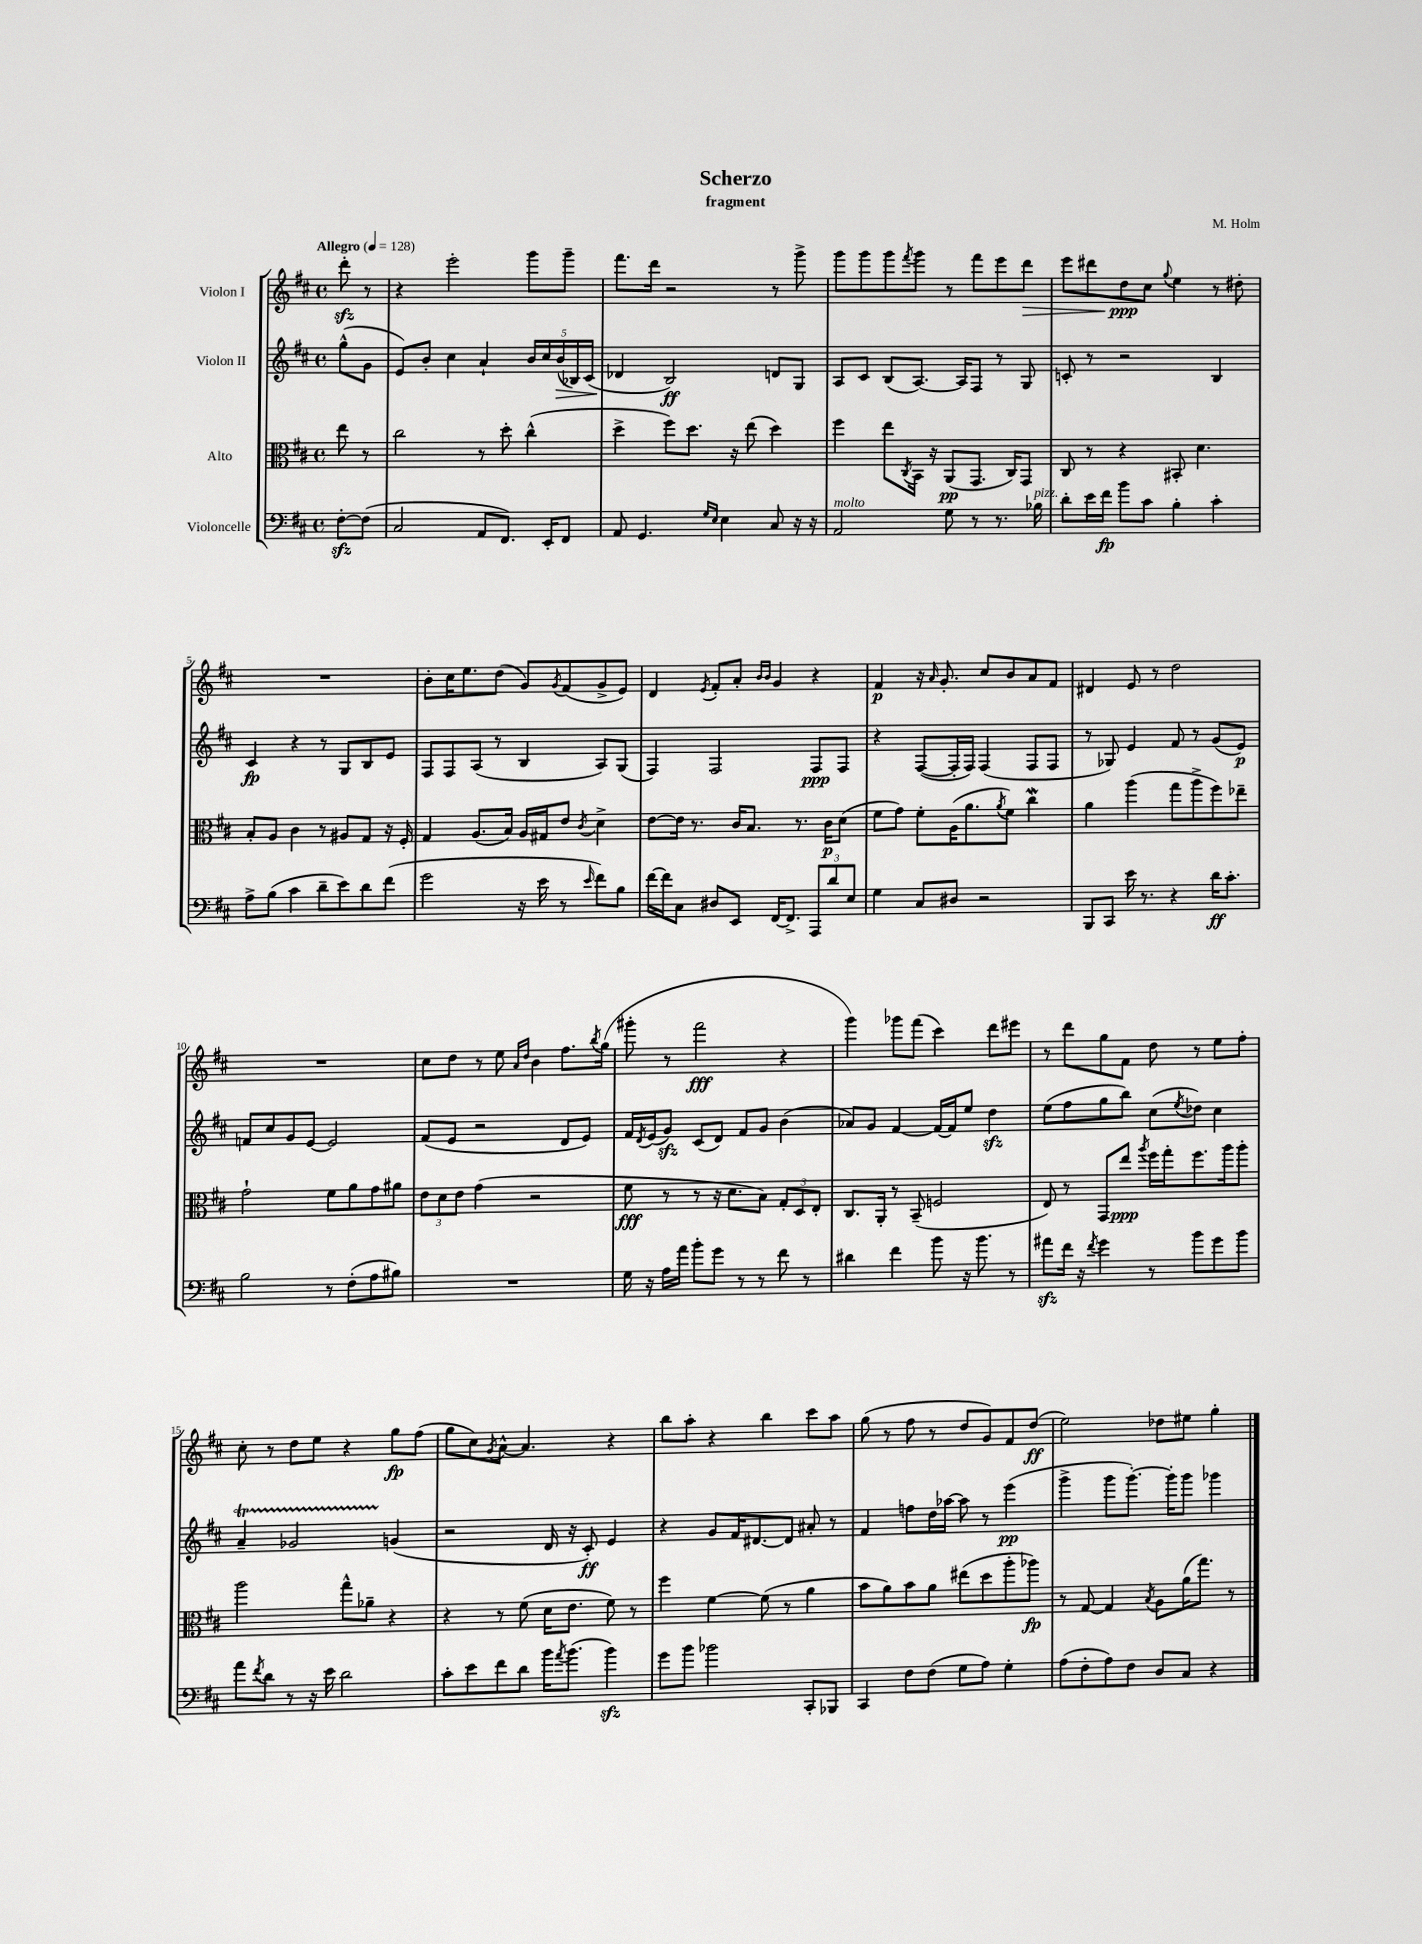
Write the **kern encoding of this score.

**kern	**dynam	**kern	**dynam	**kern	**dynam	**kern	**dynam
*part4	*part4	*part3	*part3	*part2	*part2	*part1	*part1
*staff4	*staff4	*staff3	*staff3	*staff2	*staff2	*staff1	*staff1
*I"Violoncelle	*	*I"Alto	*	*I"Violon II	*	*I"Violon I	*
*clefF4	*	*clefC3	*	*clefG2	*	*clefG2	*
*k[f#c#]	*	*k[f#c#]	*	*k[f#c#]	*	*k[f#c#]	*
*M4/4	*	*M4/4	*	*M4/4	*	*M4/4	*
*met(c)	*	*met(c)	*	*met(c)	*	*met(c)	*
*MM128	*	*MM128	*	*MM128	*	*MM128	*
=	=	=	=	=	=	=	=
!	!	!	!	!	!	!LO:TX:a:B:t=Allegro	!
[8F#zz'\L	.	8ee\	.	(8gg^^\L	.	8dddzz'\	.
(8F#\J]	.	8r	.	8g\J	.	8r	.
=1	=1	=1	=1	=1	=1	=1	=1
2C#/	.	2cc#\	.	8e/L)	.	4r	.
.	.	.	.	8b'/J	.	.	.
.	.	.	.	4cc#\	.	2eee'\	.
8AA/L	.	8r	.	4a`/	.	.	.
8.FF#/J)	.	8dd'\	.	.	.	.	.
.	.	(4cc#^^\	.	20b/LL	.	8ggg\L	.
.	.	.	.	20cc#/	.	.	.
16EE'/KL	.	.	.	.	.	.	.
!	!	!	!	!	!LO:HP:b	!	!
.	.	.	.	(20b/	>	.	.
8FF#/J	.	.	.	.	.	8ggg~\J	.
.	.	.	.	20B-X/)	.	.	.
.	.	.	.	(20c#/JJ	.	.	.
=2	=2	=2	=2	=2	=2	=2	=2
8AA/	.	4dd^\	.	4d-X/	.	8.fff#\L	.
4.GG/	.	.	.	.	.	.	.
.	.	.	.	.	.	16ddd\Jk	.
.	.	8ff#\L)	.	2B/)	] ff	2r	.
.	.	8.dd\J	.	.	.	.	.
16qqG/LL	.	.	.	.	.	.	.
16qqE/JJ	.	.	.	.	.	.	.
4E\	.	.	.	.	.	.	.
.	.	16r	.	.	.	.	.
.	.	(8ee\	.	.	.	.	.
8C#/	.	4dd\)	.	8dn/L	.	8r	.
16r	.	.	.	8G/J	.	8ggg^\	.
16r	.	.	.	.	.	.	.
=3	=3	=3	=3	=3	=3	=3	=3
!LO:TX:a:i:t=molto	!	!	!	!	!	!	!
2AA/	.	4ff#\	.	8A/L	.	8ggg\L	.
.	.	.	.	8c#/J	.	8ggg\	.
.	.	8ee\L	.	(8B/L	.	8ggg\	.
.	.	8qC#/	.	.	.	8qfff#/	.
.	.	16BB\Jk	.	[8.A/J)	.	8ggg\J	.
.	.	16r	.	.	.	.	.
8G\	.	(8AA/L	pp	.	.	8r	.
.	.	.	.	16A/KL]	.	.	.
8r	.	8.GG/J	.	8F#/J	.	8fff#\L	.
8.r	.	.	.	8r	.	8eee\	.
.	.	16C#/KL)	.	.	.	.	.
!	!	!	!	!	!	!	!LO:HP:b
.	.	8GG/J	.	8G/	.	8ddd\J	>
!LO:TX:a:i:t=pizz.	!	!	!	!	!	!	!
16B-X\	.	.	.	.	.	.	.
=4	=4	=4	=4	=4	=4	=4	=4
8d'\L	.	8C#/	.	8cn'/	.	8eee\L	.
16e\L	.	8r	.	8r	.	8ddd#X\	.
16f#\JJ	fp	.	.	.	.	.	.
8b\L	.	4r	.	2r	.	8dd\	ppp
8c#\J	.	.	.	.	.	8cc#\J	]
.	.	.	.	.	.	8qqgg/	.
4B'\	.	8BB#X'/	.	.	.	4ee\	.
.	.	4.d\	.	.	.	.	.
4c#'\	.	.	.	4B/	.	8r	.
.	.	.	.	.	.	8dd#X'\	.
!!LO:LB:g=z
=5	=5	=5	=5	=5	=5	=5	=5
8A^\L	.	8B'/L	.	4c#/	fp	1r	.
(8B\J	.	8A/J	.	.	.	.	.
4c#\	.	4c#\	.	4r	.	.	.
8d~\L	.	8r	.	8r	.	.	.
8e\)	.	8A#X/L	.	8G/L	.	.	.
8d\	.	8G/J	.	8B/	.	.	.
(8f#\J	.	16r	.	8e/J	.	.	.
.	.	16F#'/	.	.	.	.	.
=6	=6	=6	=6	=6	=6	=6	=6
2g\	.	4G/	.	8F#/L	.	8b'\L	.
.	.	.	.	8F#/	.	16cc#\K	.
.	.	.	.	.	.	8.ee\	.
.	.	(8.A/L	.	(8A/J	.	.	.
.	.	.	.	8r	.	(8dd\J	.
.	.	16B/Jk)	.	.	.	.	.
16r	.	16A/LL	.	4B/	.	8g/L)	.
16e\	.	16G#X/J	.	.	.	.	.
.	.	.	.	.	.	8qg/	.
8r	.	8e/J	.	.	.	(8f#/	.
16qqe/	.	8qc#/	.	.	.	.	.
8f#\L)	.	4d^\	.	8A/L)	.	8g^/	.
8B\J	.	.	.	(8G/J	.	8e/J)	.
=7	=7	=7	=7	=7	=7	=7	=7
[16f#\LL	.	[8e\L	.	4F#/)	.	4d/	.
16f#\J]	.	.	.	.	.	.	.
8C#\J	.	16e\Jk]	.	.	.	.	.
.	.	8.r	.	.	.	.	.
.	.	.	.	.	.	8qe/	.
8D#X/L	.	.	.	2F#/	.	8f#'/L	.
8EE/J	.	16c#/KL	.	.	.	8a'/J	.
.	.	8.B/J	.	.	.	.	.
.	.	.	.	.	.	16qqb/LL	.
.	.	.	.	.	.	16qqb/JJ	.
[16FF#/KL	.	.	.	.	.	4g/	.
8.FF#^/J]	.	.	.	.	.	.	.
.	.	8.r	.	.	.	.	.
12AAA/L	.	.	.	8F#/L	ppp	4r	.
.	.	16c#\KL	p	.	.	.	.
12d/	.	.	.	.	.	.	.
.	.	(8d\J	.	8F#/J	.	.	.
12E/J	.	.	.	.	.	.	.
=8	=8	=8	=8	=8	=8	=8	=8
4G\	.	8f#\L	.	4r	.	4f#/	p
.	.	8g\J)	.	.	.	.	.
8C#/L	.	8f#'\L	.	([8F#/L	.	16r	.
.	.	.	.	.	.	16qqa/	.
.	.	.	.	.	.	8.g'/	.
8D#X/J	.	(16A\K	.	16F#'/L]	.	.	.
.	.	8.a\	.	16F#/JJ)	.	.	.
2r	.	.	.	(4F#/	.	8cc#/L	.
.	.	8qa/	.	.	.	.	.
.	.	8f#\J)	.	.	.	8b/	.
.	.	4cc#W\	.	8F#/L	.	8a/	.
.	.	.	.	8F#/J	.	8f#/J	.
=9	=9	=9	=9	=9	=9	=9	=9
8BBB/L	.	4a\	.	8r	.	4d#X/	.
8CC#/J	.	.	.	8G-X/)	.	.	.
16e\	.	(4aa\	.	4e/	.	8e/	.
8.r	.	.	.	.	.	.	.
.	.	.	.	.	.	8r	.
4r	.	8gg\L	.	8f#/	.	2dd\	.
.	.	8aa^\	.	8r	.	.	.
16d\KL	ff	8ff#\)	.	(8g/L	.	.	.
8.c#'\J	.	.	.	.	.	.	.
.	.	8ee-X~\J	.	8e/J)	p	.	.
!!LO:LB:g=z
=10	=10	=10	=10	=10	=10	=10	=10
2B\	.	2g`\	.	8fn/L	.	1r	.
.	.	.	.	8cc#/	.	.	.
.	.	.	.	8g/	.	.	.
.	.	.	.	[8e/J	.	.	.
8r	.	8f#\L	.	2e/]	.	.	.
(8F#'\L	.	8a\	.	.	.	.	.
8A\	.	8g\	.	.	.	.	.
8B#X\J)	.	8a#X\J	.	.	.	.	.
=11	=11	=11	=11	=11	=11	=11	=11
1r	.	12e\L	.	(8f#/L	.	8cc#\L	.
.	.	12d\	.	.	.	.	.
.	.	.	.	8e/J	.	8dd\J	.
.	.	12e\J	.	.	.	.	.
.	.	(4g\	.	2r	.	8r	.
.	.	.	.	.	.	8ee\	.
.	.	.	.	.	.	16qqa/LL	.
.	.	.	.	.	.	16qqdd/JJ	.
.	.	2r	.	.	.	4b\	.
.	.	.	.	8d/L	.	8.ff#\L	.
.	.	.	.	8e/J)	.	.	.
.	.	.	.	.	.	8qbb/	.
.	.	.	.	.	.	(16gg\Jk	.
=12	=12	=12	=12	=12	=12	=12	=12
16G\	.	8f#\	fff	16f#/LL	.	8ggg#X'\	.
.	.	.	.	8qd/	.	.	.
16r	.	.	.	(16e/J	.	.	.
16A\LL	.	8r	.	8gzz/J)	.	8r	.
16a\JJ	.	.	.	.	.	.	.
8b'\L	.	8r	.	(8c#/L	.	2fff#\	fff
8g\J	.	16r	.	8d/J)	.	.	.
.	.	8.d\L	.	.	.	.	.
8r	.	.	.	8f#/L	.	.	.
8r	.	8B\J)	.	8g/J	.	.	.
8f#\	.	12G'/L	.	(4b\	.	4r	.
.	.	12D/	.	.	.	.	.
8r	.	.	.	.	.	.	.
.	.	12E'/J	.	.	.	.	.
=13	=13	=13	=13	=13	=13	=13	=13
4d#X\	.	8.C#/L	.	8a-X/L)	.	4ggg\)	.
.	.	.	.	8g/J	.	.	.
.	.	16AA'/Jk	.	.	.	.	.
4f#\	.	8r	.	[4f#/	.	8ggg-X\L	.
.	.	(8BB~/	.	.	.	(8fff#\J	.
8b\	.	2Fn/	.	16f#/LL_	.	4ccc#\)	.
.	.	.	.	16f#/J]	.	.	.
16r	.	.	.	8ee/J	.	.	.
8.b\	.	.	.	.	.	.	.
.	.	.	.	4ddzz\	.	8ddd\L	.
8r	.	.	.	.	.	8eee#X\J	.
=14	=14	=14	=14	=14	=14	=14	=14
8a#Xzz\L	.	8E/)	.	(8ee\L	.	8r	.
16f#\Jk	.	8r	.	8ff#\	.	8ddd\L	.
16r	.	.	.	.	.	.	.
8qf#/	.	.	.	.	.	.	.
4g\	.	8GG/L	.	8gg\	.	8gg\	.
.	.	8ee/J	ppp	8bb\J)	.	8f#\J	.
.	.	8qaa/	.	.	.	.	.
8r	.	16ff#\LL	.	(8cc#\L	.	8dd\	.
.	.	16gg'\J	.	.	.	.	.
.	.	.	.	8qee/	.	.	.
8b\L	.	8.ff#\	.	8dd-X\J)	.	8r	.
8g\	.	.	.	4cc#\	.	8ee\L	.
.	.	16aa\k	.	.	.	.	.
8b\J	.	8aa'\J	.	.	.	8ff#'\J	.
!!LO:LB:g=z
=15	=15	=15	=15	=15	=15	=15	=15
8a\L	.	2aa\	.	4aT~/	.	8cc#'\	.
8qf#/	.	.	.	.	.	.	.
8d\J	.	.	.	.	.	8r	.
8r	.	.	.	2g-XTTT/	.	8dd\L	.
16r	.	.	.	.	.	8ee\J	.
16e\	.	.	.	.	.	.	.
2d\	.	8gg^^\L	.	.	.	4r	.
.	.	8a-X~\J	.	.	.	.	.
.	.	4r	.	(4gn/	.	8gg\L	fp
.	.	.	.	.	.	(8ff#\J	.
=16	=16	=16	=16	=16	=16	=16	=16
8c#'\L	.	4r	.	2r	.	8gg\L	.
8e\	.	.	.	.	.	8cc#\)	.
.	.	.	.	.	.	8qg/	.
8f#\	.	8r	.	.	.	[8a^^\J	.
8d\J	.	(8f#\	.	.	.	4.a/]	.
16b\KL	.	16d\KL	.	16d/	.	.	.
8qa/	.	.	.	.	.	.	.
(8.b\J	.	8.e\J	.	16r	.	.	.
.	.	.	.	8c#'/)	ff	.	.
4bzz\)	.	8f#\)	.	4e/	.	4r	.
.	.	8r	.	.	.	.	.
=17	=17	=17	=17	=17	=17	=17	=17
8g\L	.	4ff#\	.	4r	.	8bb\L	.
8b\J	.	.	.	.	.	8aa'\J	.
2b-X\	.	[4f#\	.	8g/L	.	4r	.
.	.	.	.	16f#/K	.	.	.
.	.	.	.	[8.d#X/	.	.	.
.	.	(8f#\]	.	.	.	4bb\	.
.	.	8r	.	8d#/J]	.	.	.
8CC#'/L	.	4a\	.	8a#X'/	.	8ccc#\L	.
8BBB-X/J	.	.	.	8r	.	8aa\J	.
=18	=18	=18	=18	=18	=18	=18	=18
4CC#/	.	8b\L	.	4f#/	.	(8gg\	.
.	.	8a\)	.	.	.	8r	.
8F#\L	.	8b\	.	8ffn\L	.	8ff#\	.
(8F#\J	.	8a\J	.	16dd\L	.	8r	.
.	.	.	.	[16aa-X\JJ	.	.	.
8G\L	.	(8ee#X\L	.	8aa-\]	.	8dd/L	.
8A\J)	.	8dd\	.	8r	.	8g/)	.
4G'\	.	8aa'\	.	(4eee\	pp	8f#/	.
.	.	8aa-X\J)	fp	.	.	(8dd/J	ff
=19	=19	=19	=19	=19	=19	=19	=19
(8A\L	.	8r	.	4ggg^\	.	2ee\)	.
8F#'\	.	[8G/	.	.	.	.	.
8A\)	.	4G/]	.	8ggg\L	.	.	.
8F#\J	.	.	.	[8.ggg'\J)	.	.	.
.	.	8qB/	.	.	.	.	.
8D/L	.	8A\L	.	.	.	8dd-X\L	.
.	.	.	.	16ggg'\KL]	.	.	.
8C#/J	.	(16a\K	.	8ggg\J	.	8ee#X\J	.
.	.	8.gg\J)	.	.	.	.	.
4r	.	.	.	4ggg-X\	.	4gg'\	.
.	.	8r	.	.	.	.	.
==	==	==	==	==	==	==	==
*-	*-	*-	*-	*-	*-	*-	*-
